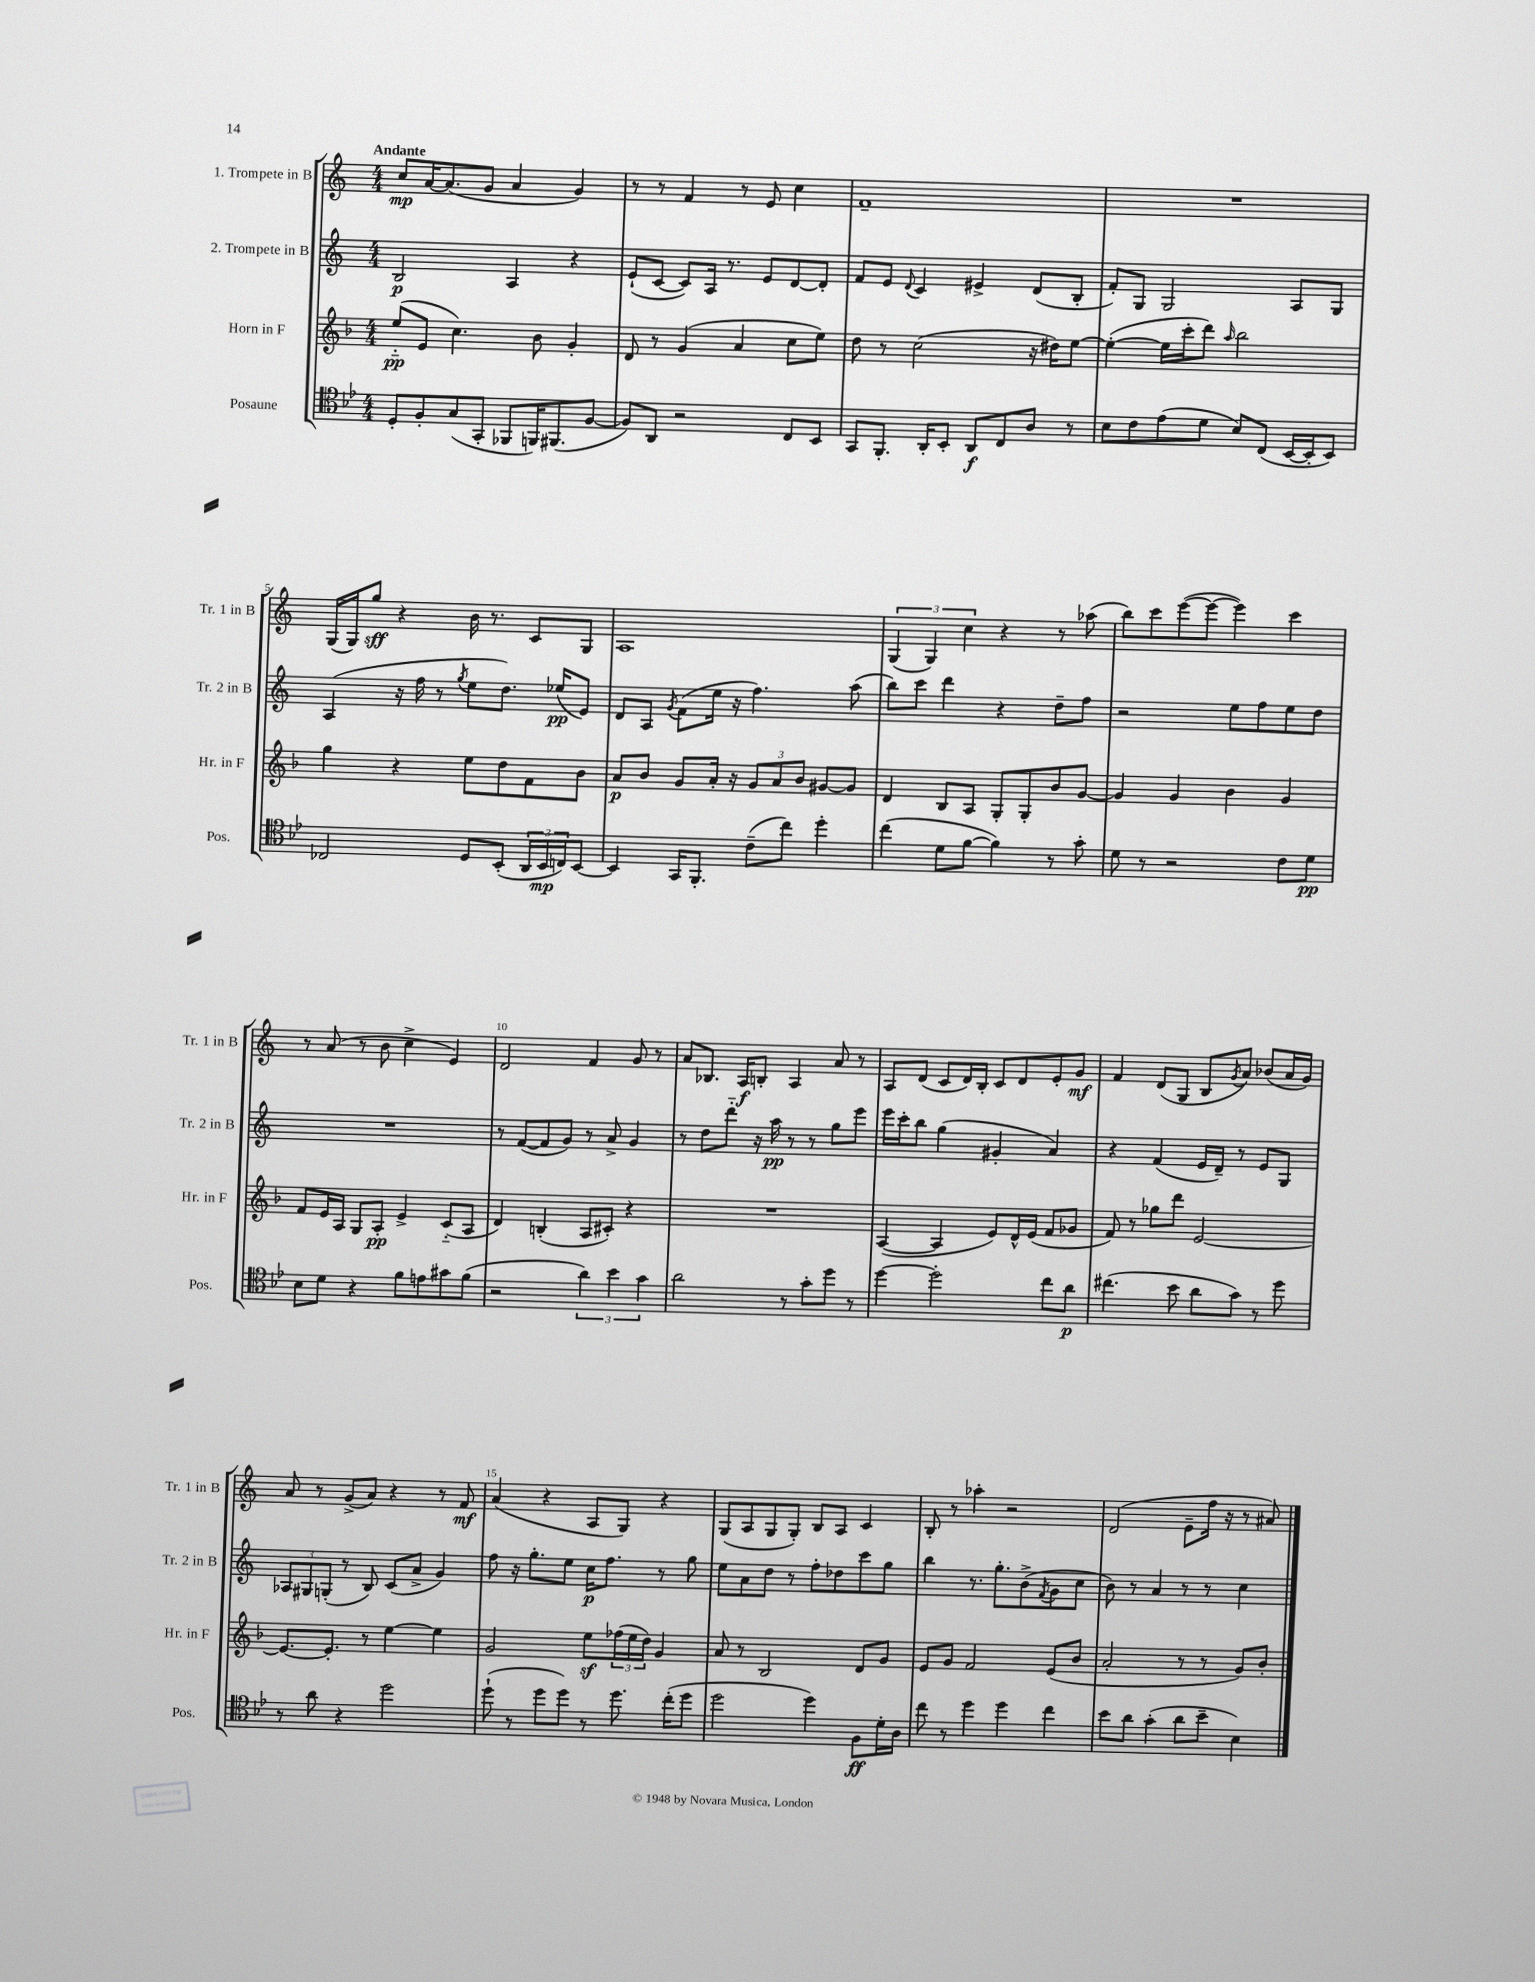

**kern	**dynam	**kern	**dynam	**kern	**dynam	**kern	**dynam
*part4	*part4	*part3	*part3	*part2	*part2	*part1	*part1
*staff4	*staff4	*staff3	*staff3	*staff2	*staff2	*staff1	*staff1
*I"Posaune	*	*I"Horn in F	*	*I"2. Trompete in B	*	*I"1. Trompete in B	*
*I'Pos.	*	*I'Hr. in F	*	*I'Tr. 2 in B	*	*I'Tr. 1 in B	*
*clefC4	*	*clefG2	*	*clefG2	*	*clefG2	*
*k[b-e-]	*	*k[b-]	*	*k[]	*	*k[]	*
*M4/4	*	*M4/4	*	*M4/4	*	*M4/4	*
=1	=1	=1	=1	=1	=1	=1	=1
!	!	!	!	!	!	!LO:TX:a:B:t=Andante	!
8D'/L	.	(8ee/L	pp	2B/	p	8cc/L	mp
8F'/	.	8e/J	.	.	.	[16a/K	.
.	.	.	.	.	.	(8.a/]	.
(8G/	.	4.cc\)	.	.	.	.	.
8GG'/J	.	.	.	.	.	8g/J	.
8FF-X/L	.	.	.	4A/	.	4a/	.
16FFn/K)	.	8b-\	.	.	.	.	.
(8.FF#X/	.	.	.	.	.	.	.
.	.	4g'/	.	4r	.	4g/)	.
[8F/J	.	.	.	.	.	.	.
=2	=2	=2	=2	=2	=2	=2	=2
8F/L])	.	8d/	.	(8e`/L	.	8r	.
8AA/J	.	8r	.	[8c/J	.	8r	.
2r	.	(4g/	.	8c/L])	.	4f/	.
.	.	.	.	16A/Jk	.	.	.
.	.	.	.	8.r	.	.	.
.	.	4a/	.	.	.	8r	.
.	.	.	.	8e/L	.	8e/	.
8C/L	.	8cc\L	.	[8d/	.	4cc\	.
8BB-/J	.	8ee\J)	.	8d'/J]	.	.	.
=3	=3	=3	=3	=3	=3	=3	=3
8GG/L	.	8dd\	.	8f/L	.	1f~	.
8.FF'/J	.	8r	.	8e/J	.	.	.
.	.	.	.	8qqd/	.	.	.
.	.	(2cc\	.	4c/	.	.	.
16AA'/KL	.	.	.	.	.	.	.
8BB-'/J	.	.	.	.	.	.	.
8AA/L	f	.	.	4e#X^/	.	.	.
8C/	.	.	.	.	.	.	.
8A/J	.	16r	.	(8d/L	.	.	.
.	.	16dd#X\KL)	.	.	.	.	.
8r	.	[8ee\J	.	8B'/J	.	.	.
=4	=4	=4	=4	=4	=4	=4	=4
8B-\L	.	(4ee'\_	.	8f'/L)	.	1r	.
8c\	.	.	.	8G/J	.	.	.
(8e-\	.	16ee\LL]	.	2G/	.	.	.
.	.	16ccc'\J	.	.	.	.	.
8d\J	.	8ddd\J)	.	.	.	.	.
.	.	16qqaa/	.	.	.	.	.
8B-/L)	.	2bb-\	.	.	.	.	.
(8C/J	.	.	.	.	.	.	.
[16BB-/LL	.	.	.	8A/L	.	.	.
16BB-'/J]	.	.	.	.	.	.	.
8BB-/J)	.	.	.	8G/J	.	.	.
!!LO:LB:g=z
=5	=5	=5	=5	=5	=5	=5	=5
2C-X/	.	4gg\	.	(4A/	.	(16G/LL	.
.	.	.	.	.	.	16G/J)	.
.	.	.	.	.	.	8gg/J	sff
.	.	4r	.	16r	.	4r	.
.	.	.	.	16ff\	.	.	.
.	.	.	.	8r	.	.	.
.	.	.	.	8qgg/	.	.	.
8D/L	.	8ee\L	.	8ee\L	.	16b\	.
.	.	.	.	.	.	8.r	.
(8BB-'/J	.	8dd\	.	8.dd\J)	.	.	.
24AA/LL	.	8f\	.	.	.	8c/L	.
24BB-/	mp	.	.	.	.	.	.
.	.	.	.	(16ee-X/KL	pp	.	.
24Cn/J)	.	.	.	.	.	.	.
[8BB-/J	.	8b-\J	.	8e/J)	.	8G/J	.
=6	=6	=6	=6	=6	=6	=6	=6
4BB-/]	.	8a/L	p	8d/L	.	1A	.
.	.	8b-/J	.	8A/J	.	.	.
.	.	.	.	8qg/	.	.	.
16GG/KL	.	8g/L	.	(8f\L	.	.	.
8.FF'/J	.	.	.	.	.	.	.
.	.	16a'/Jk	.	16ee\Jk	.	.	.
.	.	16r	.	16r	.	.	.
(8c~\L	.	12g/L	.	4.ff\)	.	.	.
.	.	12a/	.	.	.	.	.
8cc\J)	.	.	.	.	.	.	.
.	.	12b-/J	.	.	.	.	.
4dd'\	.	[8g#X/L	.	.	.	.	.
.	.	8g#/J]	.	(8aa\	.	.	.
=7	=7	=7	=7	=7	=7	=7	=7
(4cc\	.	4d/	.	8bb\L)	.	(6G/	.
.	.	.	.	8ccc\J	.	.	.
.	.	.	.	.	.	6G/)	.
8d\L	.	8B-/L	.	4ddd\	.	.	.
.	.	.	.	.	.	6cc\	.
[8f\J	.	8A/J	.	.	.	.	.
4f\])	.	8G'/L	.	4r	.	4r	.
.	.	8G'/	.	.	.	.	.
8r	.	8b-/	.	8dd~\L	.	8r	.
8g'\	.	[8g/J	.	8ff\J	.	(8aa-X\	.
=8	=8	=8	=8	=8	=8	=8	=8
8d\	.	4g/]	.	2r	.	8bb\L)	.
8r	.	.	.	.	.	8ccc\	.
2r	.	4g/	.	.	.	([8eee\	.
.	.	.	.	.	.	8eee\J_	.
.	.	4b-\	.	8ee\L	.	4eee\])	.
.	.	.	.	8ff\	.	.	.
8c\L	.	4g/	.	8ee\	.	4ccc\	.
8d\J	pp	.	.	8dd\J	.	.	.
!!LO:LB:g=z
=9	=9	=9	=9	=9	=9	=9	=9
8B-\L	.	8f/L	.	1r	.	8r	.
8d\J	.	16e/L	.	.	.	(8a/	.
.	.	16A/JJ	.	.	.	.	.
4r	.	8G/L	.	.	.	8r	.
.	.	8A'/J	pp	.	.	8b\	.
8f\L	.	4e^/	.	.	.	4cc^\	.
8en\	.	.	.	.	.	.	.
8g#X\	.	(8c/L	.	.	.	4e/)	.
(8f\J	.	8A/J	.	.	.	.	.
=10	=10	=10	=10	=10	=10	=10	=10
2r	.	4d/)	.	8r	.	2d/	.
.	.	.	.	([8f/L	.	.	.
.	.	(4Bn'/	.	8f/]	.	.	.
.	.	.	.	8g/J)	.	.	.
6a\)	.	8A/L	.	8r	.	4f/	.
.	.	8c#X'/J)	.	8a^/	.	.	.
6b-\	.	.	.	.	.	.	.
.	.	4r	.	4g/	.	8g/	.
6g\	.	.	.	.	.	.	.
.	.	.	.	.	.	8r	.
=11	=11	=11	=11	=11	=11	=11	=11
2a\	.	1r	.	8r	.	8a/L	.
.	.	.	.	8dd\L	.	8.B-X/J	.
.	.	.	.	8ddd\J	.	.	.
.	.	.	.	.	.	16A/KL	f
.	.	.	.	16r	.	8Bn'/J	.
.	.	.	.	16aa\	pp	.	.
8r	.	.	.	8r	.	4A/	.
8g'\L	.	.	.	8r	.	.	.
8dd\J	.	.	.	8gg\L	.	8a/	.
8r	.	.	.	8eee\J	.	8r	.
=12	=12	=12	=12	=12	=12	=12	=12
[4dd\	.	([4A/	.	16eee\LL	.	8A/L	.
.	.	.	.	16ccc'\J	.	.	.
.	.	.	.	8bb\J	.	(8d/J	.
2dd'\]	.	4A/]	.	(4gg\	.	8c/L	.
.	.	.	.	.	.	16d/L)	.
.	.	.	.	.	.	16B'/JJ	.
.	.	8e/L)	.	4g#X'/	.	8c/L	.
.	.	16d^^/L	.	.	.	8d/	.
.	.	(16e/JJ	.	.	.	.	.
8cc\L	.	8f/L	.	4a/)	.	8e'/	.
8a\J	p	8g-X/J	.	.	.	8g/J	mf
=13	=13	=13	=13	=13	=13	=13	=13
(4.cc#X\	.	8f/)	.	4r	.	4f/	.
.	.	8r	.	.	.	.	.
.	.	8gg-X\L	.	(4f/	.	(8d/L	.
8b-\	.	8ddd\J	.	.	.	8G/J	.
8a\L	.	[2e/	.	16e/LL	.	8B/L	.
.	.	.	.	16d~/JJ)	.	.	.
.	.	.	.	.	.	8qg/	.
8g\J)	.	.	.	8r	.	8a/J)	.
8r	.	.	.	8e/L	.	(8b-X/L	.
8dd\	.	.	.	8G/J	.	16a/L	.
.	.	.	.	.	.	16g/JJ)	.
!!LO:LB:g=z
=14	=14	=14	=14	=14	=14	=14	=14
8r	.	8.e/L_	.	12A-X/L	.	8a/	.
.	.	.	.	12G#X/	.	.	.
8a\	.	.	.	.	.	8r	.
.	.	.	.	(12Gn'/J	.	.	.
.	.	8.e'/J]	.	.	.	.	.
4r	.	.	.	8r	.	(8g^/L	.
.	.	8r	.	8B/)	.	8a/J)	.
2dd\	.	[4ee\	.	(8c/L	.	4r	.
.	.	.	.	8a^/J	.	.	.
.	.	4ee\]	.	4g/)	.	8r	.
.	.	.	.	.	.	8f/	mf
=15	=15	=15	=15	=15	=15	=15	=15
(8dd`\	.	2g/	.	8ff\	.	(4a/	.
8r	.	.	.	16r	.	.	.
.	.	.	.	8.gg'\L	.	.	.
8dd\L	.	.	.	.	.	4r	.
8dd\J)	.	.	.	8ee\J	.	.	.
8r	.	8eez\L	.	16cc\KL	p	8A/L	.
.	.	.	.	8.ff\J	.	.	.
8.dd\	.	(24ff-X\L	.	.	.	8G/J)	.
.	.	24ee\	.	.	.	.	.
.	.	24dd\JJ)	.	.	.	.	.
.	.	4g/	.	8r	.	4r	.
(16cc'\KL	.	.	.	.	.	.	.
8dd\J	.	.	.	8gg\	.	.	.
=16	=16	=16	=16	=16	=16	=16	=16
2dd\	.	8a/	.	8ee\L	.	(8G/L	.
.	.	8r	.	8a\	.	8A/	.
.	.	2B-/	.	8dd\J	.	8G/	.
.	.	.	.	8r	.	8G'/J)	.
4dd\)	.	.	.	8ff'\L	.	8B/L	.
.	.	.	.	8dd-X\	.	8A/J	.
8F\L	ff	8d/L	.	8ccc\	.	4c/	.
16d'\L	.	8g/J	.	8gg\J	.	.	.
16A\JJ	.	.	.	.	.	.	.
=17	=17	=17	=17	=17	=17	=17	=17
8cc\	.	8e/L	.	4bb\	.	8B'/	.
8r	.	8g/J	.	.	.	8r	.
4dd\	.	2f/	.	8.r	.	4aa-X'\	.
.	.	.	.	8.gg'\L	.	.	.
4dd\	.	.	.	.	.	2r	.
.	.	.	.	(8b^\	.	.	.
.	.	.	.	8qf/	.	.	.
4cc\	.	(8e/L	.	8g\	.	.	.
.	.	8b-/J	.	8cc\J	.	.	.
=18	=18	=18	=18	=18	=18	=18	=18
8b-\L	.	2a'/	.	8b\)	.	(2d/	.
8a\J	.	.	.	8r	.	.	.
(4g'\	.	.	.	4a/	.	.	.
8a\L	.	8r	.	8r	.	8e~\L	.
8b-~\J	.	8r	.	8r	.	16ff\Jk	.
.	.	.	.	.	.	16r	.
4B-\)	.	8g/L)	.	4cc\	.	8r	.
.	.	8b-'/J	.	.	.	8a#X/)	.
==	==	==	==	==	==	==	==
*-	*-	*-	*-	*-	*-	*-	*-
